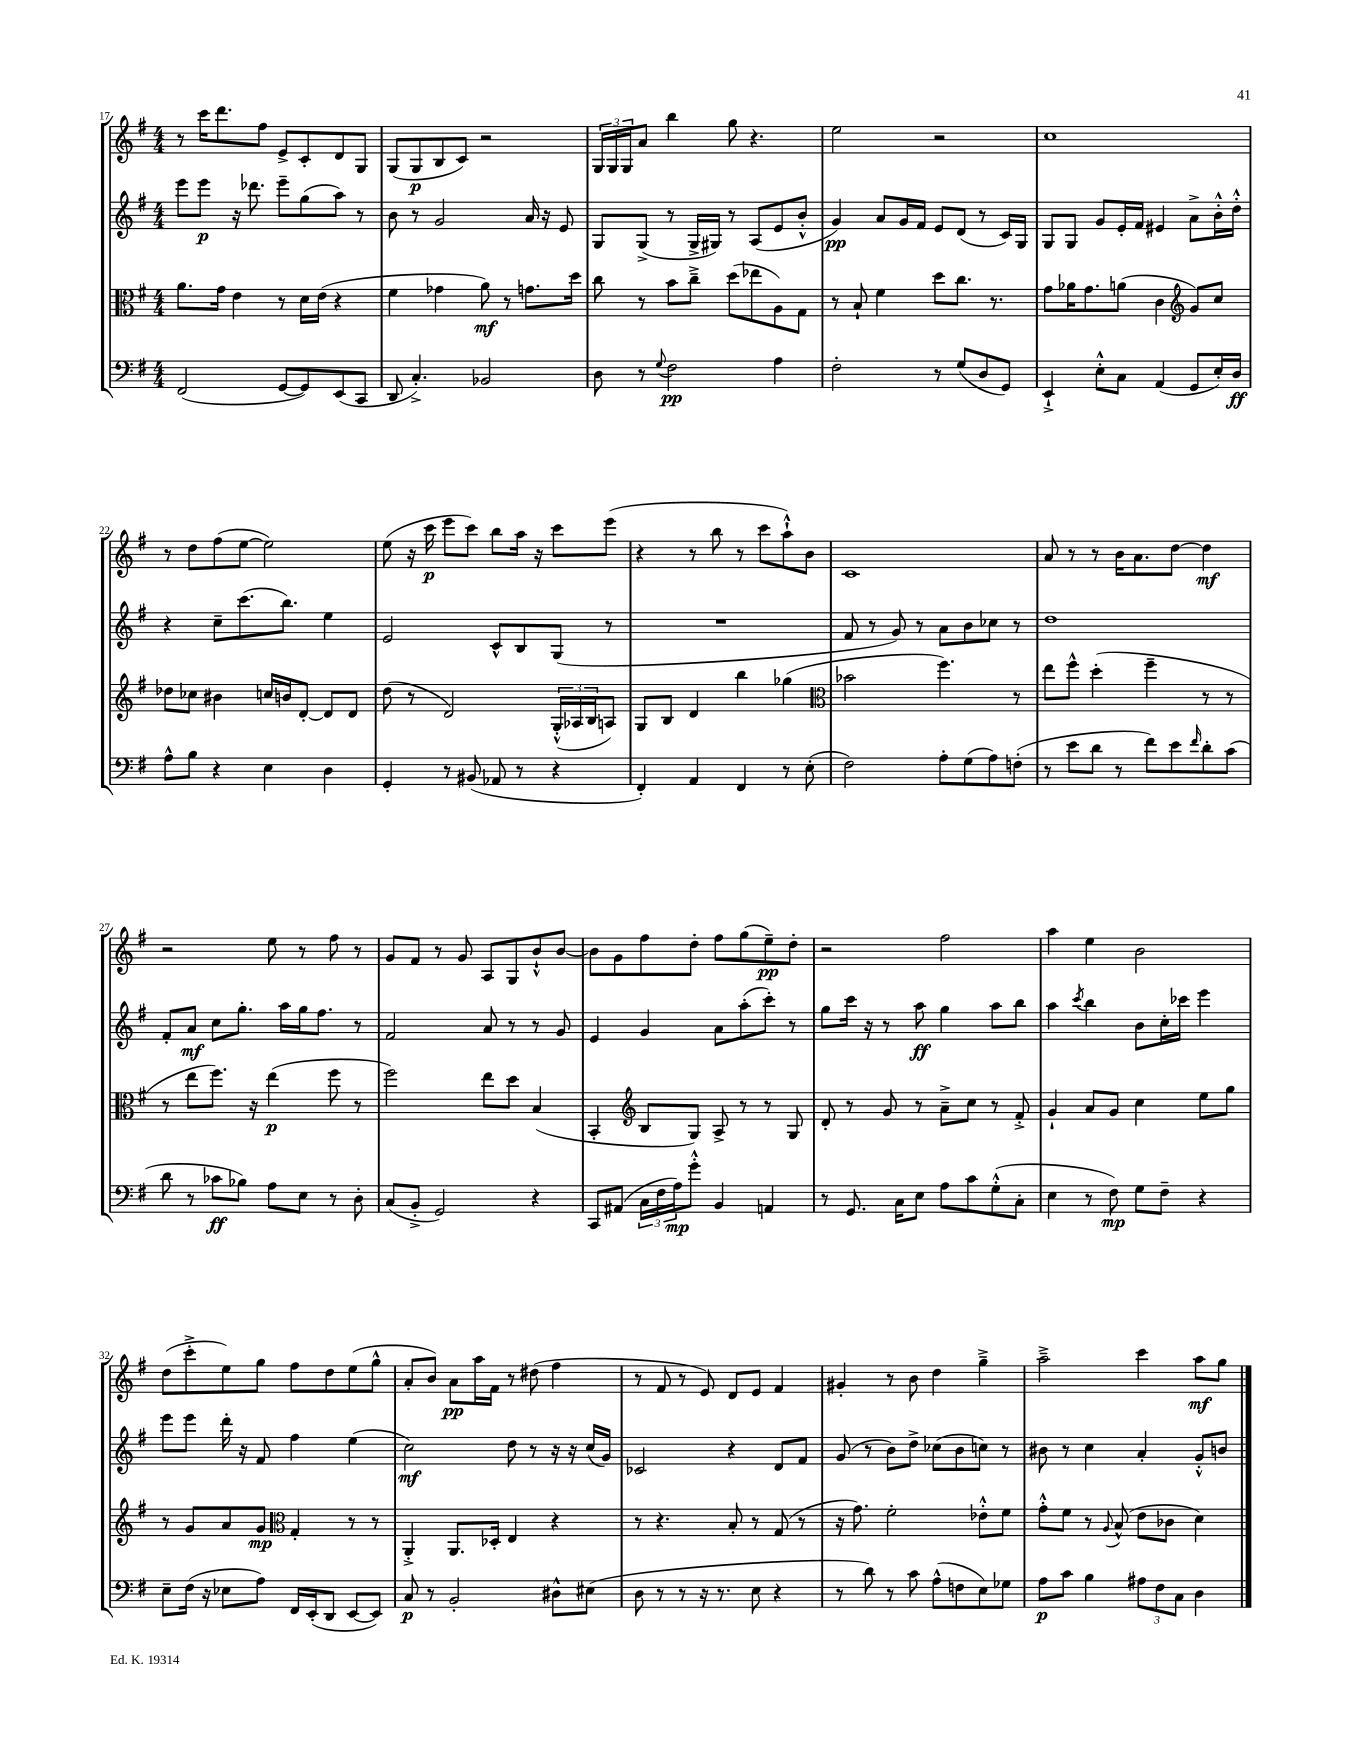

**kern	**kern	**kern	**kern
*staff4	*staff3	*staff2	*staff1
*clefF4	*clefC3	*clefG2	*clefG2
*k[f#]	*k[f#]	*k[f#]	*k[f#]
*M4/4	*M4/4	*M4/4	*M4/4
(2FF#/	8.a\L	8eee\L	8r
.	.	8eee\J	16ccc\LK
.	16g\Jk	.	8.ddd\
.	4e\	16r	.
.	.	8.ddd-\	.
.	.	.	8ff#\J
[8GG/L	8r	8eee~\L	8e^/L
8GG/])	16d\LL	(8gg\	8c'/
.	(16e\JJ	.	.
(8EE/	4r	8aa\J)	8d/
8CC/J	.	8r	8G/J
=	=	=	=
8DD/	4f#\	8b\	(8G/L
4.C'^/)	.	8r	8G/
.	4g-\	2g/	8B/
.	.	.	8c/J)
2BB-/	8a\)	.	2r
.	8r	.	.
.	8.g\L	16a/	.
.	.	16r	.
.	.	8e/	.
.	16dd\Jk	.	.
=	=	=	=
8D\	8cc\	8G/L	24G/LL
.	.	.	24G/
.	.	.	24G/J
8r	8r	(8G^/J	8a/J
8qqG/	.	.	.
2F#\	8b\L	8r	4bb\
.	8cc~^\J	16G^/LL	.
.	.	16G#/JJ)	.
.	(8dd\L	8r	8gg\
.	8ee-\	(8A/L	4.r
4A\	8A\)	8e/	.
.	8G\J	8b'^^/J	.
=	=	=	=
2F#'\	8r	4g/)	2ee\
.	8B`/	.	.
.	4f#\	8a/L	.
.	.	16g/L	.
.	.	16f#/JJ	.
8r	8dd\L	8e/L	2r
(8G/L	8.cc\J	(8d/J	.
8D/	.	8r	.
.	8.r	.	.
8GG/J)	.	16c/LL)	.
.	.	16G/JJ	.
=	=	=	=
4EE`^/	8g\L	8G/L	1cc
.	16a-\K	8G/J	.
.	8.g\	.	.
8E'^^\L	.	8g/L	.
8C\J	(8a\J	16e'/L	.
.	.	16f#/JJ	.
(4AA/	4c\	4e#/	.
*	*clefG2	*	*
8GG/L	8g/L)	8a^\L	.
16E'/L)	8cc/J	16b'^^\L	.
16D/JJ	.	16dd'^^\JJ	.
=	=	=	=
8A^^\L	8dd-\L	4r	8r
8B\J	8cc-\J	.	8dd\L
4r	4b#\	8cc~\L	(8ff#\
.	.	(8.ccc\	[8ee\J
4E\	16cc/LL	.	2ee\])
.	16b/J	8.bb\J)	.
.	[8d'/J	.	.
4D\	8d/]L	4ee\	.
.	8d/J	.	.
=	=	=	=
4GG'/	(8dd\	2e/	(8ee\
.	8r	.	16r
.	.	.	16ccc\
8r	2d/)	.	8eee\L
(8BB#/	.	.	8ccc\J)
8AA-/	.	8c^^/L	8bb\L
8r	.	8B/	16aa\Jk
.	.	.	16r
4r	(24G'^^/LL	(8G/J	8ccc\L
.	24A-/	.	.
.	24B/J	.	.
.	8A/J)	8r	(8eee\J
=	=	=	=
4FF#'/)	8G/L	1r	4r
.	8B/J	.	.
4AA/	4d/	.	8r
.	.	.	8bb\
4FF#/	4bb\	.	8r
.	.	.	8ccc\L
8r	(4gg-\	.	8aa`^^\)
(8E'\	.	.	8b\J
=	=	=	=
*	*clefC3	*	*
2F#\)	2b-\	8f#/	1c
.	.	8r	.
.	.	8g/)	.
.	.	8r	.
8A'\L	4.ff#\)	8a\L	.
(8G\	.	8b\	.
8A\)	.	8cc-\J	.
(8F'\J	8r	8r	.
=	=	=	=
8r	8ee\L	1dd	8a/
8e\L	8ff#^^\J	.	8r
8d\J	(4dd'\	.	8r
8r	.	.	16b\LK
.	.	.	8.a\
8f#\L)	4ff#~\	.	.
8e\	.	.	[8dd\J
16qqf#/	.	.	.
8d'\	8r	.	4dd\]
(8c\J	8r	.	.
=	=	=	=
8d\	8r	8f#'/L	2r
8r	8ee\L	8a/J	.
8c-\L	8.ff#\J)	8cc\L	.
8B-\J)	.	8.gg'\J	.
.	16r	.	.
8A\L	(4ee\	.	8ee\
.	.	16aa\LL	.
8E\J	.	16gg\J	8r
.	.	8.ff#\J	.
8r	8ff#\	.	8ff#\
8D'\	8r	8r	8r
=	=	=	=
(8C/L	2ff#\)	2f#/	8g/L
8BB'^/J	.	.	8f#/J
2GG/)	.	.	8r
.	.	.	8g/
.	8ee\L	8a/	8A/L
.	8dd\J	8r	8G/
4r	(4B/	8r	8b`^^/
.	.	8g/	[8b/J
=	=	=	=
8CC/L	4BB'/	4e/	8b\]L
(8AA#/J	.	.	8g\
*	*clefG2	*	*
24C\LL	8B/L	4g/	8ff#\
24F#\	.	.	.
24A\J)	.	.	.
8g'^^\J	8G/J)	.	8dd'\J
4BB/	8A^/	8a\L	8ff#\L
.	8r	(8aa'\	(8gg\
4AA/	8r	8ccc'\J)	8ee~\)
.	8G/	8r	8dd'\J
=	=	=	=
8r	8d'/	8gg\L	2r
8.GG/	8r	16ccc\Jk	.
.	.	16r	.
.	8g/	8r	.
16C\LK	.	.	.
8E\J	8r	8aa\	.
8A\L	8a~^\L	4gg\	2ff#\
8c\	8cc\J	.	.
(8G'^^\	8r	8aa\L	.
8C'\J	8f#'^/	8bb\J	.
=	=	=	=
4E\	4g`/	4aa\	4aa\
.	.	8qccc/	.
8r	8a/L	4bb\	4ee\
8F#\)	8g/J	.	.
8G\L	4cc\	8b\L	2b\
8F#~\J	.	16cc'\L	.
.	.	16ccc-\JJ	.
4r	8ee\L	4eee\	.
.	8gg\J	.	.
=	=	=	=
8E~\L	8r	8eee\L	(8dd\L
(16F#\Jk	8g/L	8eee\J	8ccc'^\
16r	.	.	.
8E-\L	8a/	16ddd'\	8ee\)
.	.	16r	.
8A\J)	8g/J	8f#/	8gg\J
*	*clefC3	*	*
16FF#/LL	4G'/	4ff#\	8ff#\L
(16EE'/J	.	.	.
8DD/J	.	.	8dd\
[8EE/L	8r	(4ee\	(8ee\
8EE/]J)	8r	.	8gg^^\J
=	=	=	=
8C/	4AA'^/	2cc\)	8a'/L
8r	.	.	8b/J)
2BB'/	8.AA/L	.	8a\L
.	.	.	16aa\L
.	16D-'/Jk	.	16f#\JJ
.	4E/	8dd\	8r
.	.	8r	(8dd#\
8D#^^\L	4r	16r	4ff#\
.	.	16r	.
(8E#\J	.	(16cc/LL	.
.	.	16g/JJ)	.
=	=	=	=
8D\	8r	2c-/	8r
8r	4.r	.	8f#/
8r	.	.	8r
16r	.	.	8e/)
8.r	.	.	.
.	8B'/	4r	8d/L
8E\	8r	.	8e/J
4r	(8G/	8d/L	4f#/
.	8r	8f#/J	.
=	=	=	=
8r	16r	(8g/	4g#'/
.	8.g\)	.	.
8d\)	.	8r	.
8r	2f#'\	8b\L)	8r
8c\	.	8dd^\J	8b\
(8A^^\L	.	(8cc-\L	4dd\
8F\	.	8b\	.
8E\)	8e-'^^\L	8cc\J)	4gg~^\
8G-\J	8f#\J	8r	.
=	=	=	=
8A\L	8g'^^\L	8b#\	2aa~^\
8c\J	8f#\J	8r	.
4B\	8r	4cc\	.
.	8qqA/	.	.
.	(8B^^/	.	.
12A#\L	8e\L	4a'/	4ccc\
12F#\	.	.	.
.	8c-\J	.	.
12C\J	.	.	.
4D\	4d\)	8g'^^/L	8aa\L
.	.	8b/J	8gg\J
==	==	==	==
*-	*-	*-	*-
